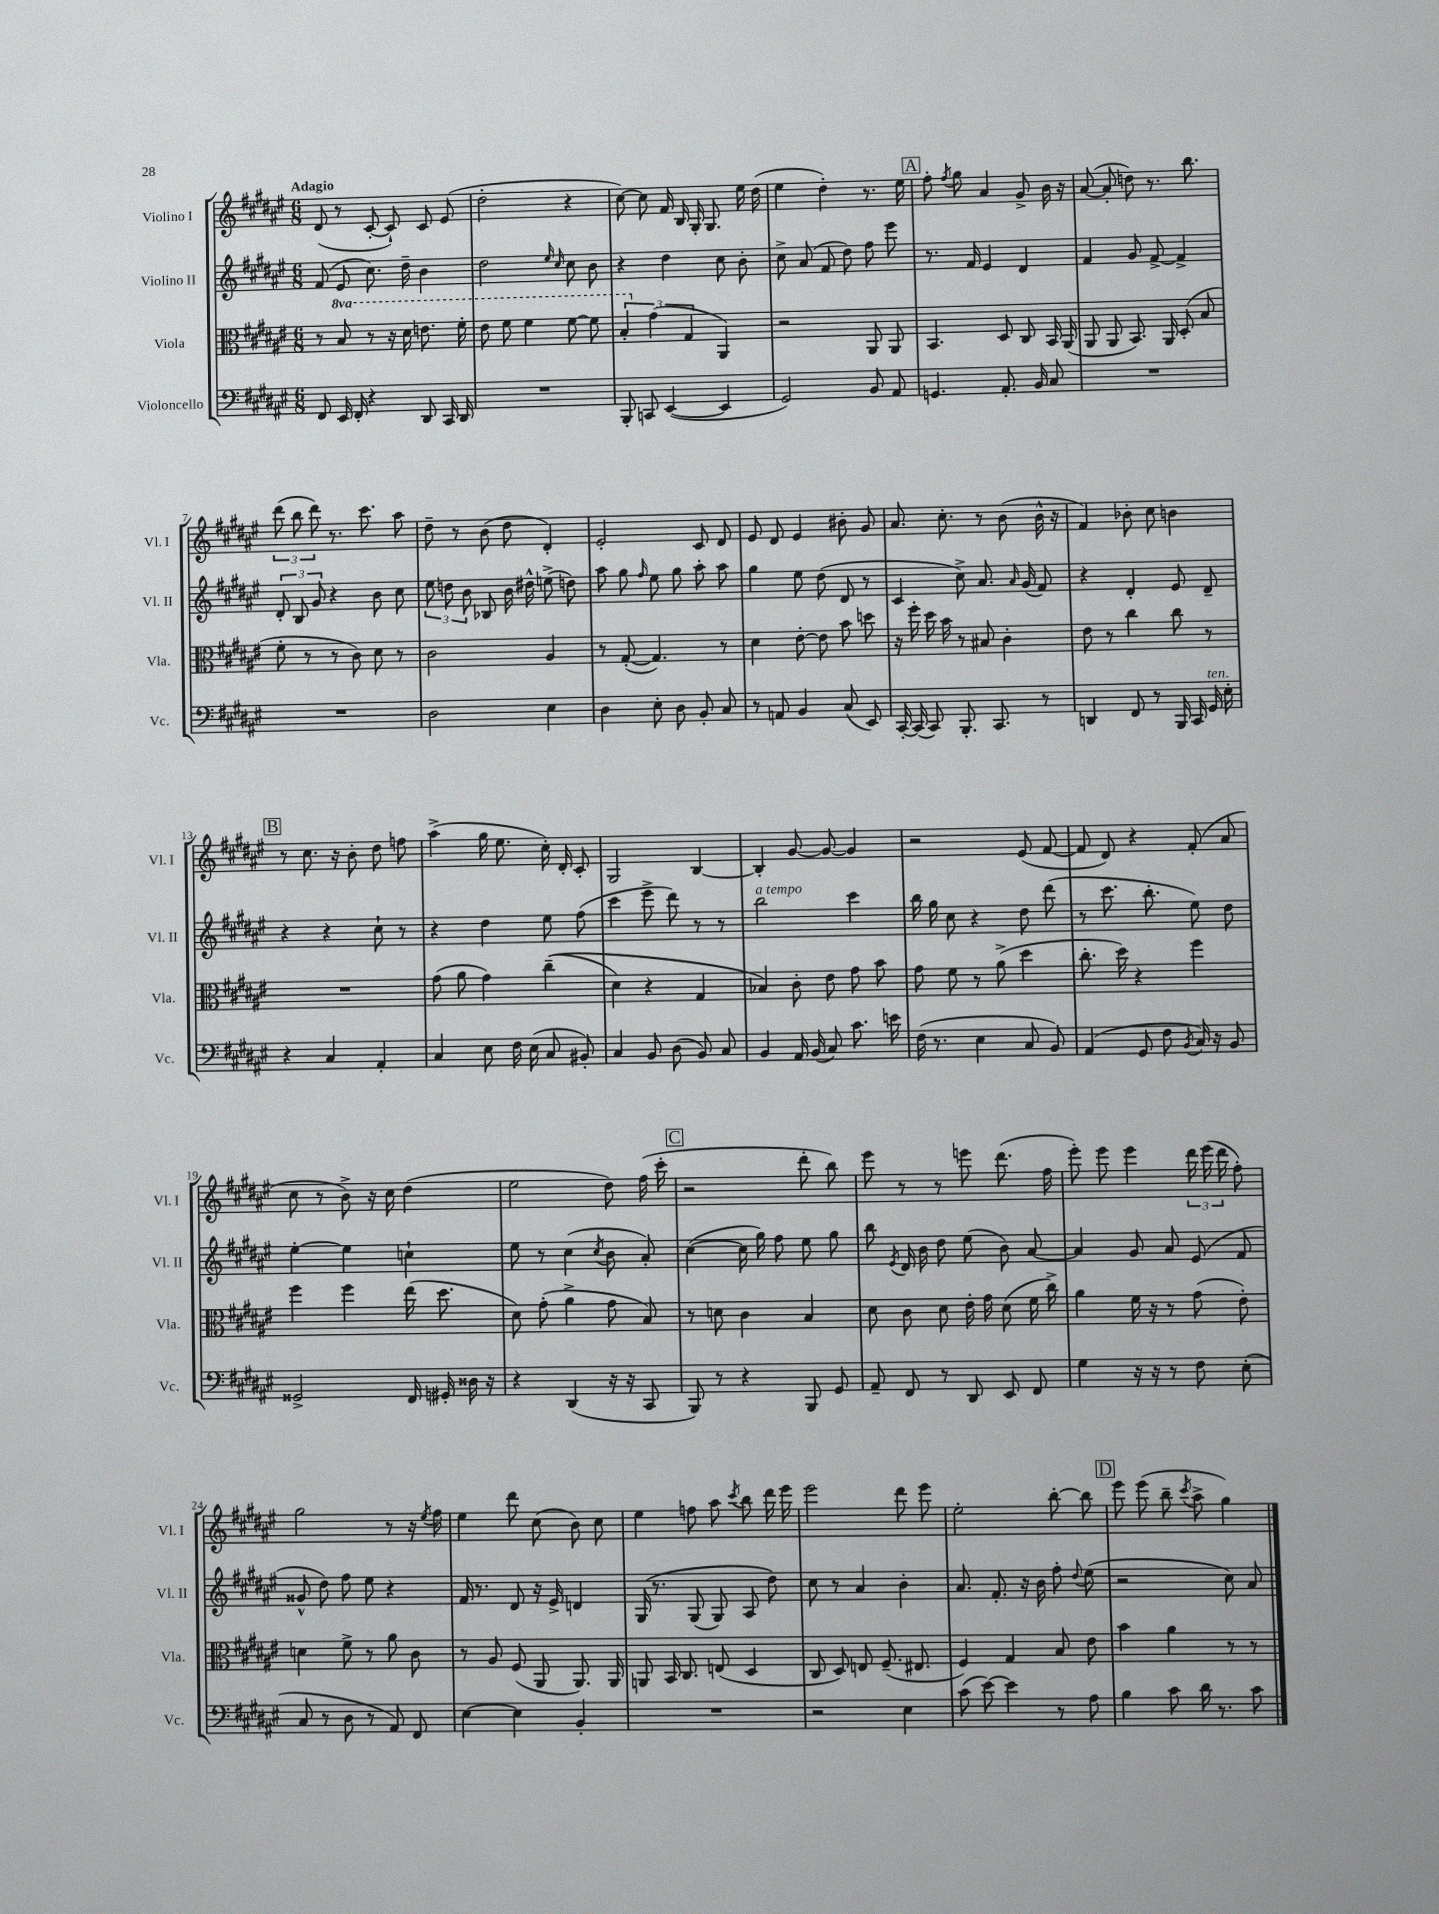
<<
\new StaffGroup <<
\new Staff = "s0" \with { instrumentName = "Violino I" shortInstrumentName = "Vl. I" } {
    \clef treble \key fis \major \numericTimeSignature \time 6/8 \tempo "Adagio"
    \autoBeamOff dis'8( r8 cis'8~-. cis'8-!) cis'8 eis'8( |
    dis''2-. r4 |
    cis''8~) cis''8 fis'16 b16 gis16-. gis8. eis''16 dis''16( |
    eis''4 dis''4-.) r8. eis''16 |
    \mark \markup { \box "A" } fis''8-. \acciaccatura { fis''8 } gis''8 ais'4 gis'8-> b'16 r16 |
    ais'8~( ais'8-. d''8) r8. b''8. |
    \tuplet 3/2 { dis'''8( b''8 dis'''8) } r8. cis'''8. ais''8 |
    dis''8-- r8 b'8( dis''8 dis'4-.) |
    eis'2-. cis'8 dis'8 |
    eis'8 dis'8 eis'4 bis'8-. gis'8 |
    ais'8. cis''8.-. r8 b'8( b'16-^ r16 |
    fis'4) bes'8-. cis''8 b'4 |
    \mark \markup { \box "B" } r8 cis''8. r16 b'8-. dis''8 f''8 |
    ais''4->( gis''16 eis''8. cis''16-.) dis'16-. cis'8-. |
    gis2 b4~ |
    b4-. gis'8~ gis'8~ gis'4 |
    r2 eis'8( fis'8~ |
    fis'8 dis'8) r4 fis'8-.( ais'8 |
    cis''8 r8 b'8->) r16 cis''16 dis''4( |
    eis''2 dis''8) fis''16( cis'''16-. |
    \mark \markup { \box "C" } r2 dis'''8-. b''8) |
    eis'''8 r8 r8 e'''8 dis'''8.( fis''16 |
    eis'''8-.) eis'''8 eis'''4 \tuplet 3/2 { dis'''16 eis'''16( dis'''16 } fis''8-.) |
    gis''2 r8 r16 \acciaccatura { eis''8 } fis''16 |
    eis''4 dis'''8 cis''8( b'8) cis''8 |
    eis''4 f''8 ais''8 \acciaccatura { cis'''8 } b''8 dis'''16 eis'''16 |
    eis'''2 dis'''8 eis'''8 |
    eis''2-. b''8~-. b''8 |
    \mark \markup { \box "D" } eis'''8 eis'''8( b''8-- \acciaccatura { cis'''8 } ais''8-> gis''4) \bar "|." |
}
\new Staff = "s1" \with { instrumentName = "Violino II" shortInstrumentName = "Vl. II" } {
    \clef treble \key fis \major \numericTimeSignature \time 6/8
    \autoBeamOff fis'8( eis'8 cis''8.) dis''16-- b'4 |
    dis''2 \grace { eis''16 cis''16 } cis''8 b'8 |
    r4 dis''4 cis''8 b'8-. |
    cis''8-> ais'8( fis'8 dis''8) fis''8 eis'''8 |
    \mark \markup { \box "A" } r8. fis'16 eis'4 dis'4 |
    fis'4 gis'8 fis'8~-> fis'4-> |
    \tuplet 3/2 { dis'8-. b8 gis'8 } r4 b'8 cis''8 |
    \tuplet 3/2 { eis''8 d''8 b'8 } bes8 b'16 dis''16-^ e''8->( d''8) |
    ais''8 gis''8 \grace { fis''16 } eis''8 gis''8 ais''8-. ais''8 |
    gis''4 eis''8 dis''8( dis'8 r8 |
    cis'4 cis''8->) ais'8. \grace { ais'16 } gis'16( fis'8) |
    r4 dis'4-. eis'8 dis'8-- |
    \mark \markup { \box "B" } r4 r4 cis''8-! r8 |
    r4 dis''4 eis''8 fis''8( |
    cis'''4 eis'''8-> dis'''8) r8 r8 |
    b''2^\markup { \italic "a tempo" } cis'''4 |
    b''16 gis''16 cis''8 r4 dis''8 dis'''8( |
    r8 cis'''8. b''8.-. eis''8) dis''8 |
    eis''4~-. eis''4 c''4-! |
    eis''8 r8 cis''4( \acciaccatura { cis''8 } b'8 ais'8-.) |
    \mark \markup { \box "C" } cis''4~( cis''16 gis''16) fis''8 eis''8 gis''8 |
    b''8 \acciaccatura { eis'8 } dis'16 b'16 dis''8 eis''8( b'8) ais'8~ |
    ais'4 gis'8 ais'8 eis'8( fis'8 |
    gisis'8-^ dis''8) fis''8 eis''8 r4 |
    fis'16 r8. dis'8 r16 eis'16-> d'4 |
    gis16\( r8. gis8( gis8) ais8 dis''8\) |
    cis''8 r8 ais'4 b'4-. |
    ais'8. fis'8.-. r16 b'16 fis''8-. \appoggiatura { dis''8 } eis''8( |
    \mark \markup { \box "D" } r2 cis''8) ais'8 \bar "|." |
}
\new Staff = "s2" \with { instrumentName = "Viola" shortInstrumentName = "Vla." } {
    \clef alto \key fis \major \numericTimeSignature \time 6/8 \set Staff.ottavationMarkups = #ottavation-simple-ordinals
    \autoBeamOff r8 \ottava #1 b'8 r8 r16 dis''16 e''8. fis''16-. |
    eis''8 fis''8 fis''4 fis''8~ fis''8 |
    \tuplet 3/2 { b'4-. \ottava #0 gis'4( gis4 } ais,4) |
    r2 ais,8 ais,8 |
    \mark \markup { \box "A" } b,4. dis8 cis8 b,16 ais,16( |
    ais,8 ais,8 b,8.) ais,16 dis8-.( b8 |
    fis'8-. r8 r8 cis'8) dis'8 r8 |
    cis'2 ais4 |
    r8 gis8~-.( gis4.) r8 |
    dis'4 eis'8~-. eis'8 b'8 d''8 |
    r16 fis''16-. dis''16 b'16 r8 bis8 cis'4-. |
    eis'8 r8 cis''4 cis''8 r8 |
    \mark \markup { \box "B" } R2. |
    gis'8( ais'8 gis'4) cis''4--(\( |
    dis'4) r4 gis4 |
    bes4\) cis'8-. eis'8 gis'8 b'8 |
    gis'8 fis'8 r8 ais'8->( dis''4 |
    cis''8.-. dis''16) r4 fis''4 |
    fis''4 fis''4 eis''16( dis''8. |
    dis'8) gis'8-.( ais'4-> gis'8 b8) |
    \mark \markup { \box "C" } r8 d'8 cis'4 b4 |
    dis'8 cis'8 dis'8 eis'16-. gis'16 dis'8( fis'16 cis''16->) |
    ais'4 fis'16 r16 r8 gis'8( eis'8-.) |
    d'4 fis'8-> r8 ais'8 cis'8 |
    r8 ais8 fis8( ais,8 ais,8.) ais,16 |
    a,8 b,16 cis8. e8( dis4 |
    cis8 dis8) e8 fis8.--( eis8. |
    fis4) gis4 b8 eis'8 |
    \mark \markup { \box "D" } b'4 ais'4 r8 r8 \bar "|." |
}
\new Staff = "s3" \with { instrumentName = "Violoncello" shortInstrumentName = "Vc." } {
    \clef bass \key fis \major \numericTimeSignature \time 6/8
    \autoBeamOff fis,8 eis,16 fis,16-. r4 dis,8 cis,16 dis,16 |
    R2. |
    b,,8-. c,8 eis,4~( eis,4 |
    gis,2) b,8 ais,8 |
    \mark \markup { \box "A" } g,4. ais,8.-. b,16 cis8 |
    R2. |
    R2. |
    dis2 eis4 |
    dis4 eis8-. dis8 b,8-. cis8 |
    r8 a,8 b,4 cis8( eis,8) |
    cis,16~-. cis,16( cis,8) b,,8.-. cis,8. r8 |
    d,4 fis,8 r8 b,,16 cis,16 gis,16^\markup { \italic "ten." } eis16-. |
    \mark \markup { \box "B" } r4 cis4 ais,4-. |
    cis4 eis8 fis16 eis16( cis8 bis,8-.) |
    cis4 b,8 dis8( b,8) cis8 |
    b,4 ais,16 b,16( cis8) cis'8. e'16 |
    fis16( r8. eis4 cis8 b,8) |
    ais,4( gis,8 fis8 \acciaccatura { b,8 } cis16) r16 b,8 |
    gisis,2-> fis,16 gis,16-. disis16 r16 |
    r4 dis,4( r16 r16 cis,8 |
    \mark \markup { \box "C" } b,,8) r8 r4 b,,8 gis,8 |
    ais,8-- fis,8 r8 dis,8 eis,8 fis,8 |
    gis4 r16 r16 r8 fis8 eis8-.( |
    cis8 r8 dis8 r8 ais,8) fis,8 |
    eis4~ eis4 b,4-. |
    R2. |
    r2 eis4 |
    cis'8( eis'8~) eis'4 r8 ais8 |
    \mark \markup { \box "D" } b4 cis'8 dis'16 r8. cis'8 \bar "|." |
}
>>
>>
